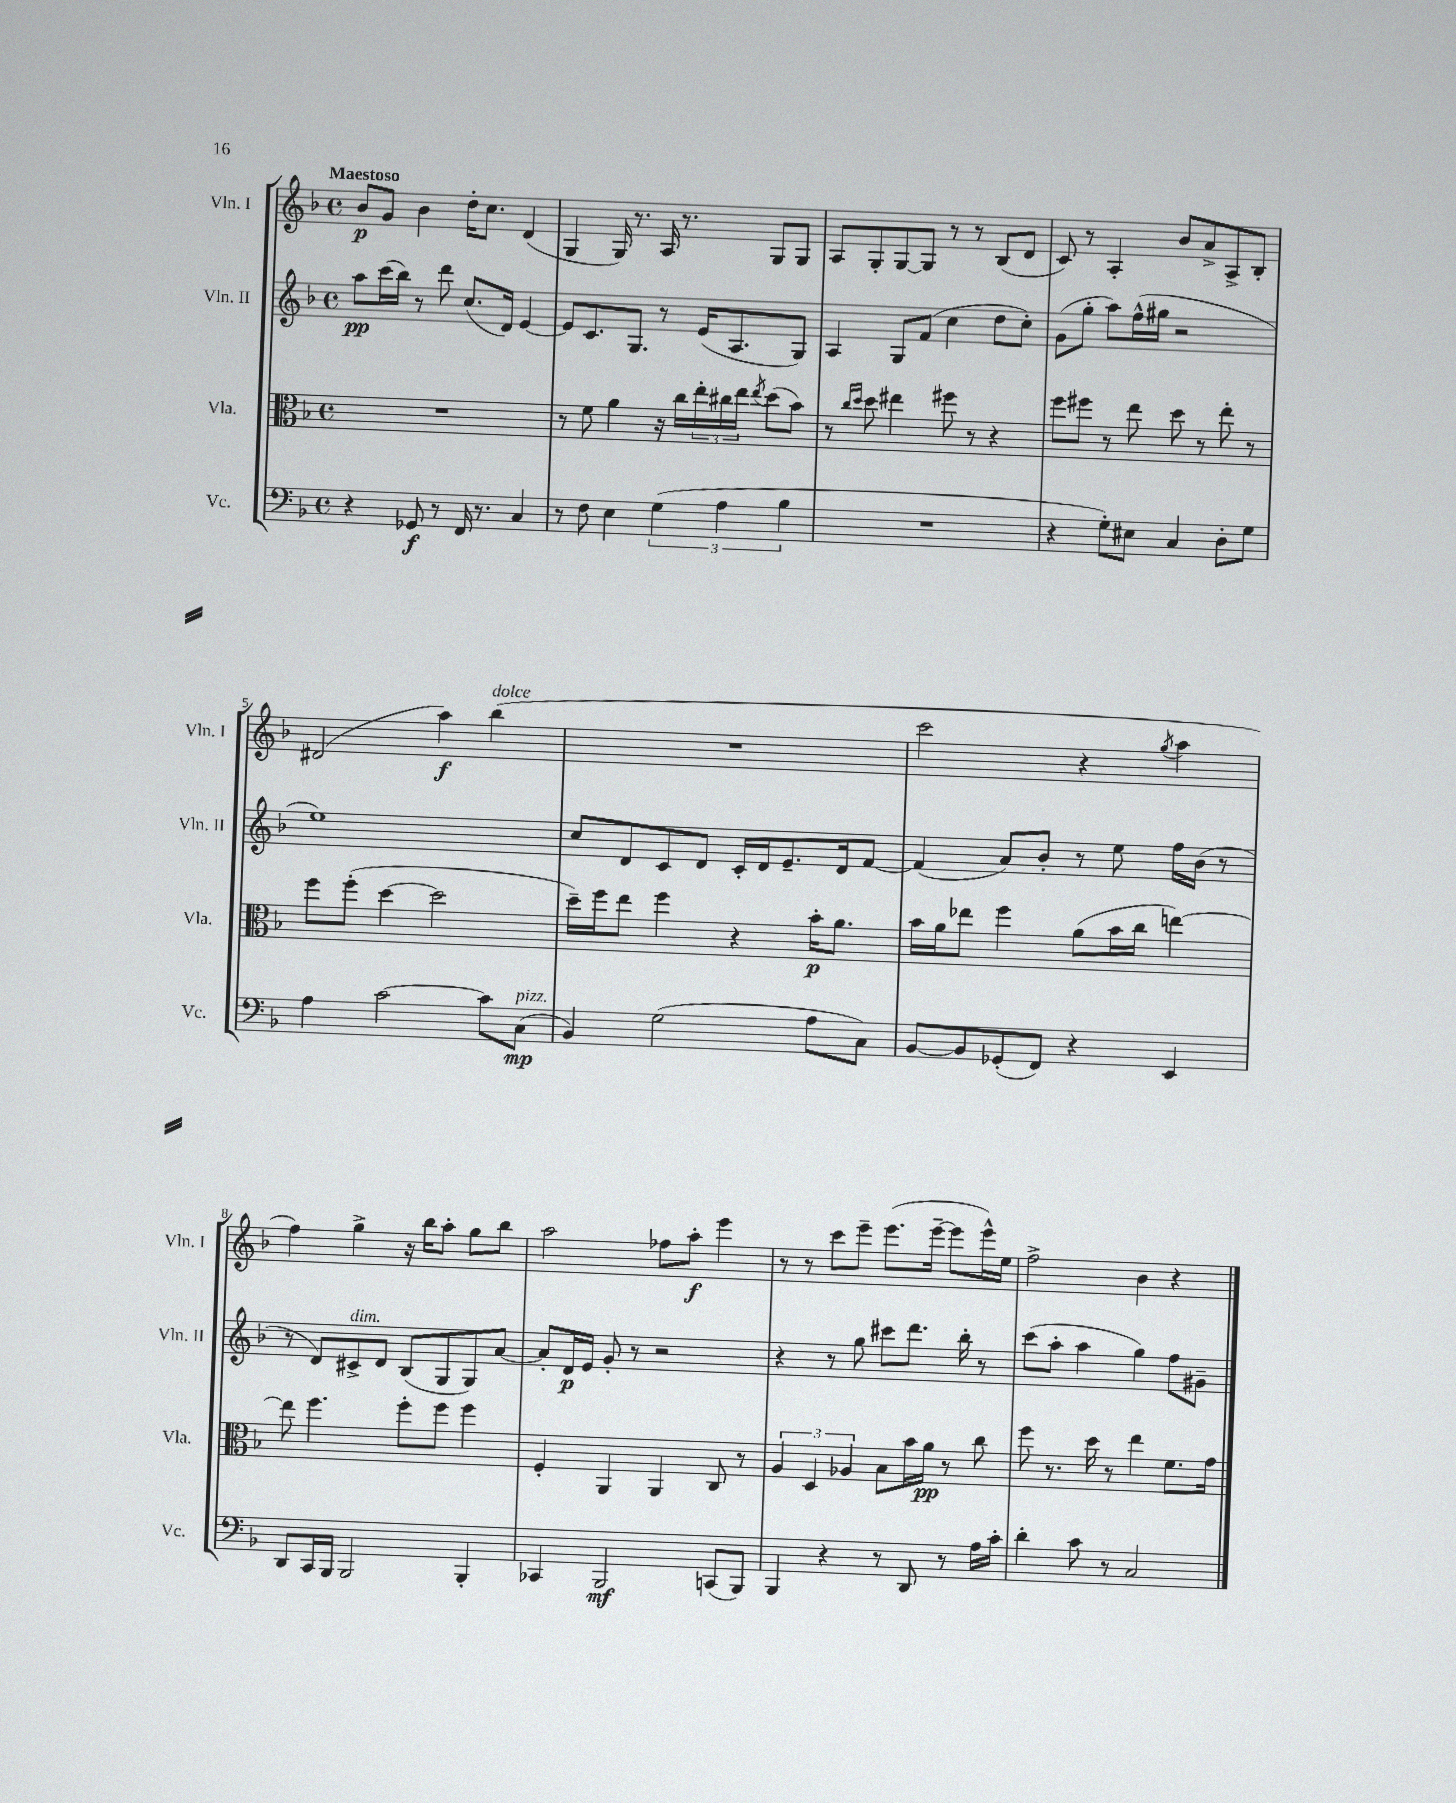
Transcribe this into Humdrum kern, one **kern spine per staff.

**kern	**kern	**kern	**kern
*staff4	*staff3	*staff2	*staff1
*clefF4	*clefC3	*clefG2	*clefG2
*k[b-]	*k[b-]	*k[b-]	*k[b-]
*M4/4	*M4/4	*M4/4	*M4/4
*met(c)	*met(c)	*met(c)	*met(c)
4r	1r	8aa\L	8b-/L
.	.	(16ccc\L	8g/J
.	.	16bb-\JJ)	.
8GG-/	.	8r	4b-\
8r	.	8ddd\	.
16FF/	.	(8.cc/L	16dd'\LK
8.r	.	.	8.cc\J
.	.	16d/Jk)	.
4C/	.	[4e/	(4d/
=	=	=	=
8r	8r	8e/]L	4G/
8F\	8f\	8.c/	.
4E\	4a\	.	16G/)
.	.	8.G/J	8.r
(6G\	16r	8r	16A/
.	16cc\LL	.	8.r
.	24ee'\	(16e/LK	.
6A\	24cc#\	.	.
.	.	8.A/	.
.	24ee\JJ	.	.
.	8qee/	.	.
.	(8dd\L	.	8G/L
6B-\	.	.	.
.	8b-\J)	8G/J)	8G/J
=	=	=	=
1r	8r	4A/	8A/L
.	16qqcc/LL	.	.
.	16qqdd/JJ	.	.
.	8dd\	.	8G'/
.	4ee#\	8G/L	[8G/
.	.	(8f/J	8G/]J
.	8ff#\	4cc\	8r
.	8r	.	8r
.	4r	8dd\L	(8B-/L
.	.	8cc'\J)	8d/J
=	=	=	=
4r	8ff\L	(8g\L	8c/)
.	8ff#\J	8gg'\J	8r
8G'\L)	8r	8aa\L)	4A'/
8E#\J	8ee\	(16ff^^\L	.
.	.	16gg#\JJ	.
4C/	8dd\	2r	8b-/L
.	8r	.	8a^/
8D'\L	8ee'\	.	8A^/
8G\J	8r	.	8B-'/J
=	=	=	=
4A\	8ff\L	1ee)	(2d#/
.	(8ff'\J	.	.
[2c\	[4dd\	.	.
.	2dd\]	.	4aa\)
8c\]L	.	.	(4bb-\
(8C\J	.	.	.
=	=	=	=
4BB-/)	16dd~\LL)	8cc/L	1r
.	16ff\J	.	.
.	8ee\J	8d/	.
(2G\	4ff\	8c/	.
.	.	8d/J	.
.	4r	16c'/LL	.
.	.	16d/J	.
.	.	8.e~/	.
8A\L	16b-'\LK	.	.
.	8.a\J	16d/k	.
8C\J)	.	[8f/J	.
=	=	=	=
[8BB-/L	16b-\LL	(4f/]	2ccc\
.	16a\J	.	.
8BB-/]	8ee-\J	.	.
(8GG-'/	4ff\	8a/L)	.
8FF/J)	.	8b-'/J	.
4r	(8a\L	8r	4r
.	16b-\L	8ee\	.
.	16cc\JJ	.	.
.	.	.	8qgg/
4EE/	[4ee\)	16ff\LL	4aa\
.	.	(16b-\JJ	.
.	.	8r	.
=	=	=	=
8DD/L	8ee\]	8r	4ff\)
16CC/L	4.ff\	8d/L)	.
16BBB-/JJ	.	.	.
2BBB-/	.	8c#^/	4gg^\
.	.	8d/J	.
.	8ff'\L	(8B-/L	16r
.	.	.	16bb-\LK
.	8ff\J	8G/	8aa'\J
4BBB-'/	4ff\	8G/)	8gg\L
.	.	[8a/J	8bb-\J
=	=	=	=
4CC-/	4F'/	8a'/]L	2aa\
.	.	16d/L	.
.	.	16e/JJ	.
2BBB-/	4AA/	8g'/	.
.	.	8r	.
.	4AA/	2r	8ff-\L
.	.	.	8aa'\J
(8CC/L	8C/	.	4eee\
8BBB-/J)	8r	.	.
=	=	=	=
4BBB-/	6A/	4r	8r
.	.	.	8r
.	6D/	.	.
4r	.	8r	8ccc\L
.	6A-/	.	.
.	.	8gg\	8eee~\J
8r	8B-\L	8ccc#\L	(8.eee\L
8DD/	16b-\L	8.ddd\J	.
.	16a\JJ	.	[16eee~\Jk
8r	8r	.	8eee\]L
.	.	16bb-'\	.
16A\LL	8cc\	8r	16eee^^\L)
16c'\JJ	.	.	16ee\JJ
=	=	=	=
4d'\	8ff\	(8ccc\L	2ff^\
.	8.r	8aa'\J	.
8c\	.	4aa\	.
.	16dd\	.	.
8r	8r	.	.
2C/	4ee\	4gg\)	4b-\
.	8.f\L	8ff\L	4r
.	.	8g#~\J	.
.	16g\Jk	.	.
==	==	==	==
*-	*-	*-	*-
